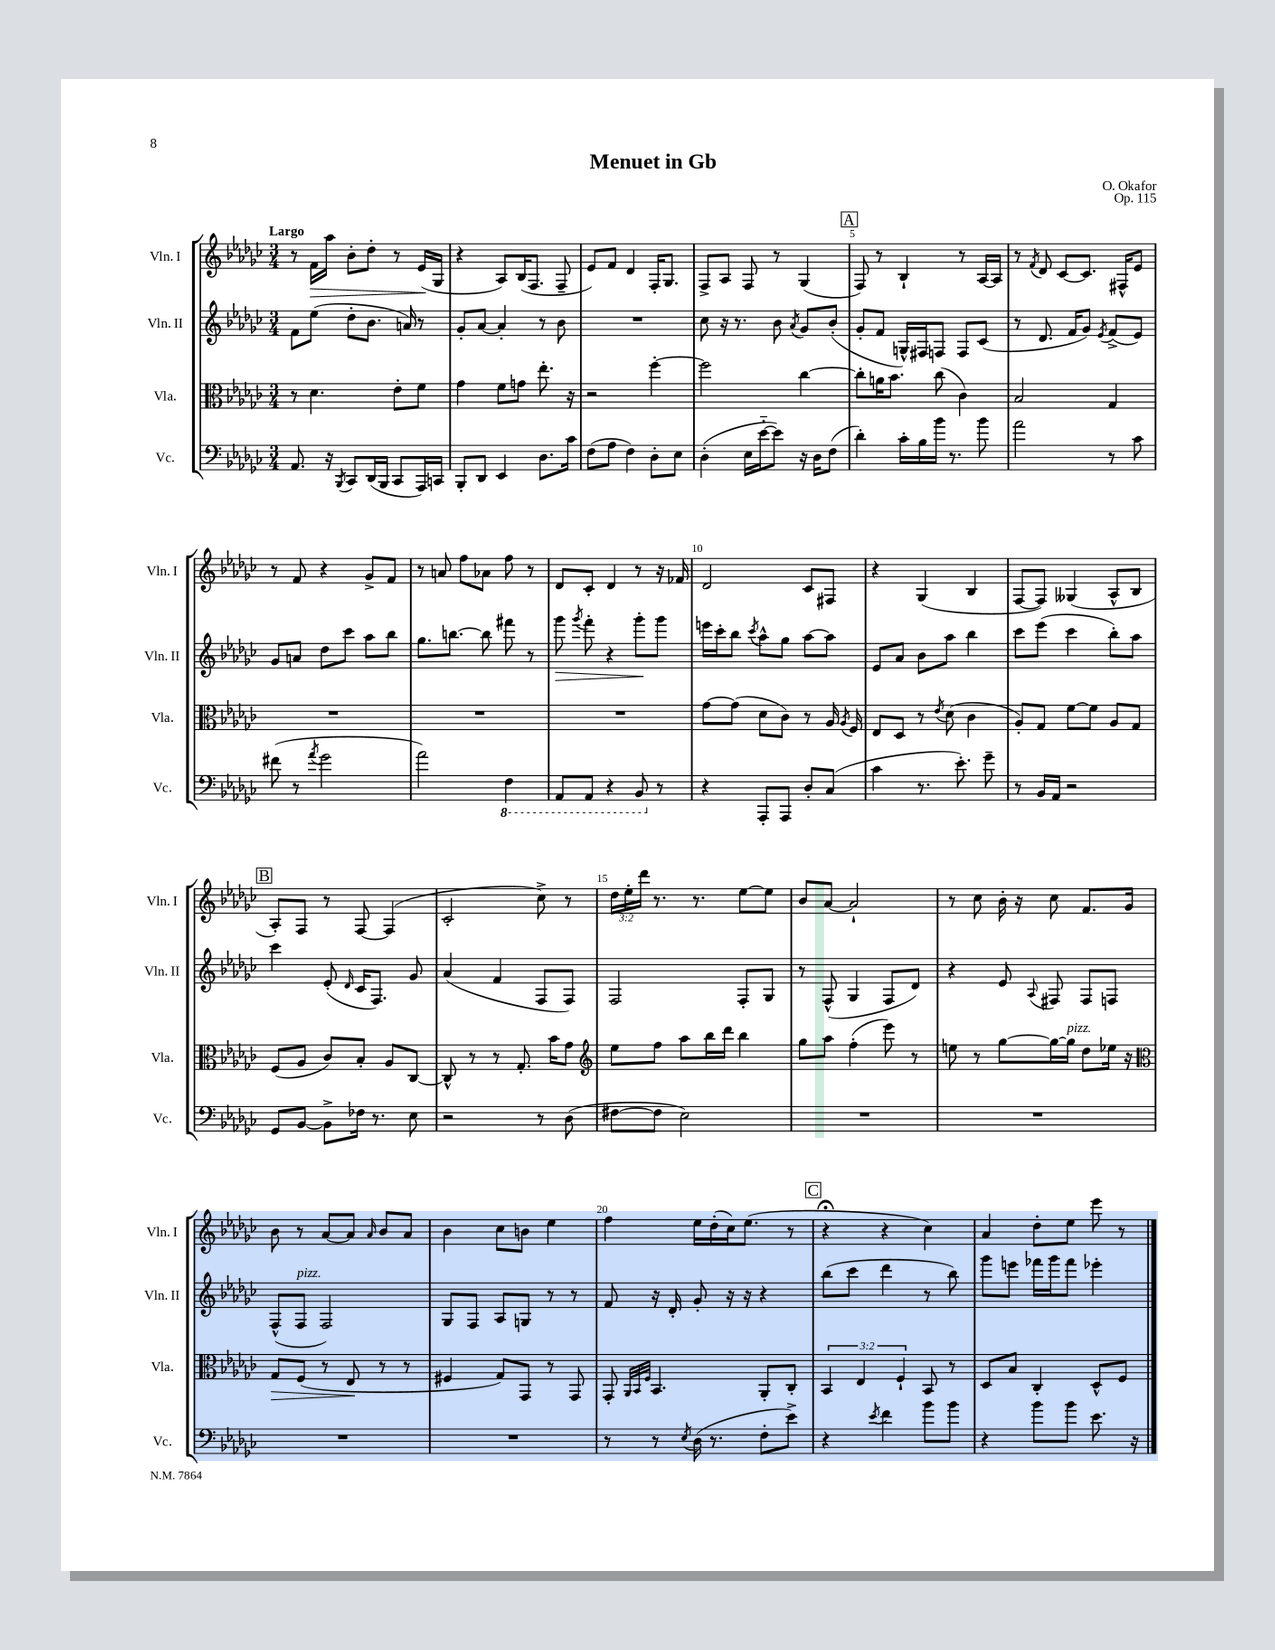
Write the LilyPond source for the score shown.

\header { title = "Menuet in Gb" composer = "O. Okafor" opus = "Op. 115" }
<<
\new StaffGroup <<
\new Staff = "s0" \with { instrumentName = "Vln. I" shortInstrumentName = "Vln. I" } {
    \clef treble \key ges \major \numericTimeSignature \time 3/4 \override Staff.TupletNumber.text = #tuplet-number::calc-fraction-text \tempo "Largo"
    \autoBeamOff r8 f'16[\> aes''16] bes'8[-. des''8]-. r8 ees'16[\!( ges16] |
    r4 aes8[) bes16( f8.] f8-- |
    ees'8[) f'8] des'4 f16[-. ges8.] |
    f8[-> aes8] f8 r8 ges4( |
    \mark \markup { \box "A" } f8) r8 bes4-! r8 aes16[~ aes16] |
    r8 \acciaccatura { f'8 } des'8 ces'8[~ ces'8.] fis16[-^ ees'8] |
    r8 f'8 r4 ges'8[-> f'8] |
    r8 a'8 f''8[ aes'8] f''8 r8 |
    des'8[ ces'8]-. des'4 r8 r16 fes'16 |
    des'2 ces'8[ fis8] |
    r4 ges4( bes4 |
    f8[~ f8]) geses4( aes8[-^ bes8] |
    \mark \markup { \box "B" } aes8[-.) f8] r8 f8~ f4( |
    ces'2-. ces''8->) r8 |
    \tuplet 3/2 { des''16[ ees''16-. des'''16] } r8. r8. ees''8[~ ees''8] |
    bes'8[ aes'8]~ aes'2-! |
    r8 ces''8 bes'16-. r16 ces''8 f'8.[ ges'16] |
    bes'8 r8 aes'8[~ aes'8] \grace { aes'16 } bes'8[ aes'8] |
    bes'4 ces''8[ b'8] ees''4 |
    f''4 ees''16[ des''16-.( ces''16) ees''8.]( r8 |
    \mark \markup { \box "C" } r4\fermata r4 ces''4) |
    aes'4 des''8[-. ees''8] ees'''8 r8 \bar "|." |
}
\new Staff = "s1" \with { instrumentName = "Vln. II" shortInstrumentName = "Vln. II" } {
    \clef treble \key ges \major \numericTimeSignature \time 3/4
    \autoBeamOff f'8[ ees''8]( des''8[-. bes'8.] a'16) r8 |
    ges'8[-. aes'8]~ aes'4-. r8 bes'8 |
    R2. |
    ces''8 r16 r8. bes'8 \acciaccatura { aes'8 } ges'8[ bes'8]-.( |
    \mark \markup { \box "A" } ges'8[-. f'8] g16[-^) fis16 f8] f8[ ces'8]( |
    r8 des'8. f'16[ ges'8]) \acciaccatura { ees'8 } f'8[->( ees'8]) |
    ges'8[ a'8] des''8[ ces'''8] aes''8[ bes''8] |
    ges''8.[ b''8.]~ b''8 fis'''8 r8 |
    ges'''8\> \acciaccatura { ges'''8 } f'''8-. r4 ges'''8[-.\! ges'''8] |
    e'''16[ ces'''16-. bes''8] \acciaccatura { ces'''8 } aes''8[-^ ges''8] aes''8[~ aes''8] |
    ees'8[ aes'8] bes'8[ aes''8] bes''4 |
    ces'''8[ ees'''8]( ces'''4 bes''8[-.) aes''8] |
    \mark \markup { \box "B" } ces'''4 ees'8-.( \grace { des'16 } ces'16[ f8.]) ges'8 |
    aes'4( f'4 f8[ f8]) |
    f2 f8[-. ges8] |
    r8 f8-^( ges4 f8[ des'8]) |
    r4 ees'8 \appoggiatura { aes8 } fis8 fis8[ f8] |
    f8[-^( f8]^\markup { \italic "pizz." } f2) |
    ges8[ f8] aes8[ g8] r8 r8 |
    f'8 r16 des'16-. ges'8-. r16 r16 r4 |
    \mark \markup { \box "C" } bes''8[( ces'''8] des'''4 r8 bes''8) |
    ges'''8[ e'''8] fes'''16[ ges'''16 fes'''8] ees'''4-. \bar "|." |
}
\new Staff = "s2" \with { instrumentName = "Vla." shortInstrumentName = "Vla." } {
    \clef alto \key ges \major \numericTimeSignature \time 3/4 \override Staff.TupletNumber.text = #tuplet-number::calc-fraction-text
    \autoBeamOff r8 des'4. ees'8[-. f'8] |
    ges'4 f'8[ g'8] ees''8.-. r16 |
    r2 f''4~-. |
    f''2 ces''4~ |
    \mark \markup { \box "A" } ces''8[-. a'16 bes'8.] ces''8( ces'4) |
    bes2 ges4 |
    R2. |
    R2. |
    R2. |
    ges'8[~ ges'8]( des'8[ ces'8]) r8 aes16 \acciaccatura { aes8 } f16 |
    ees8[ des8] r8 \acciaccatura { ees'8 } des'8( ces'4 |
    aes8[-.) ges8] f'8[~ f'8] aes8[ ges8] |
    \mark \markup { \box "B" } f8[( aes8] ces'8[) bes8]-. aes8[ ces8]~ |
    ces8-^ r8 r8 ges8.-. bes'16[ ges'8] |
    \clef treble ees''8[ f''8] aes''8[ bes''16 des'''16] bes''4 |
    ges''8[ aes''8] f''4-.( ees'''8) r8 |
    e''8 r8 ges''8[~ ges''16~ ges''16]^\markup { \italic "pizz." } des''8[ ees''16] r16 |
    \clef alto ges8[\> f8]( r8 ees8\! r8 r8 |
    fis4 ges8[) ges,8] r8 ges,8 |
    ges,8-. \grace { aes,32[ bes,32 f32] } bes,4. aes,8[-. ces8]-. |
    \mark \markup { \box "C" } \tuplet 3/2 { bes,4 ees4 f4-! } bes,8 r8 |
    des8[ bes8] ces4-. des8[-^ f8] \bar "|." |
}
\new Staff = "s3" \with { instrumentName = "Vc." shortInstrumentName = "Vc." } {
    \clef bass \key ges \major \numericTimeSignature \time 3/4
    \autoBeamOff aes,8. r16 \acciaccatura { bes,,8 } ces,8[ des,16( bes,,16] ces,8[ aes,,16) c,16] |
    bes,,8[-. des,8] ees,4 des8.[ ces'16] |
    f8[( aes8] f4) des8[-. ees8] |
    des4-.( ees16[ ees'16~-_ ees'8]) r16 des16[ f8]( |
    \mark \markup { \box "A" } des'4-.) ces'16[-. bes16 bes'16] r8. bes'8 |
    aes'2 r8 ces'8 |
    fis'8( r8 \acciaccatura { aes'8 } ges'2 |
    aes'2) \ottava #-1 f,4 |
    aes,,8[ aes,,8] r4 bes,,8 \ottava #0 r8 |
    r4 aes,,8[-. aes,,8] des8[-. ces8]( |
    ces'4 r8. ees'8.-.) ges'8-- |
    r8 bes,16[ aes,16] r2 |
    \mark \markup { \box "B" } ges,8[ bes,8]~ bes,8[-> fes16] r8. ees8 |
    r2 r8 des8( |
    fis8[~ fis8] ees2) |
    R2. |
    R2. |
    R2. |
    R2. |
    r8 r8 \acciaccatura { ees8 } des16( r8. f8[-. ees'8]->) |
    \mark \markup { \box "C" } r4 \acciaccatura { ees'8 } f'4 bes'8[ bes'8] |
    r4 bes'8[ bes'8] ees'8. r16 \bar "|." |
}
>>
>>
\layout { \context { \Score \override BarNumber.break-visibility = ##(#f #t #t) barNumberVisibility = #(every-nth-bar-number-visible 5) } }
